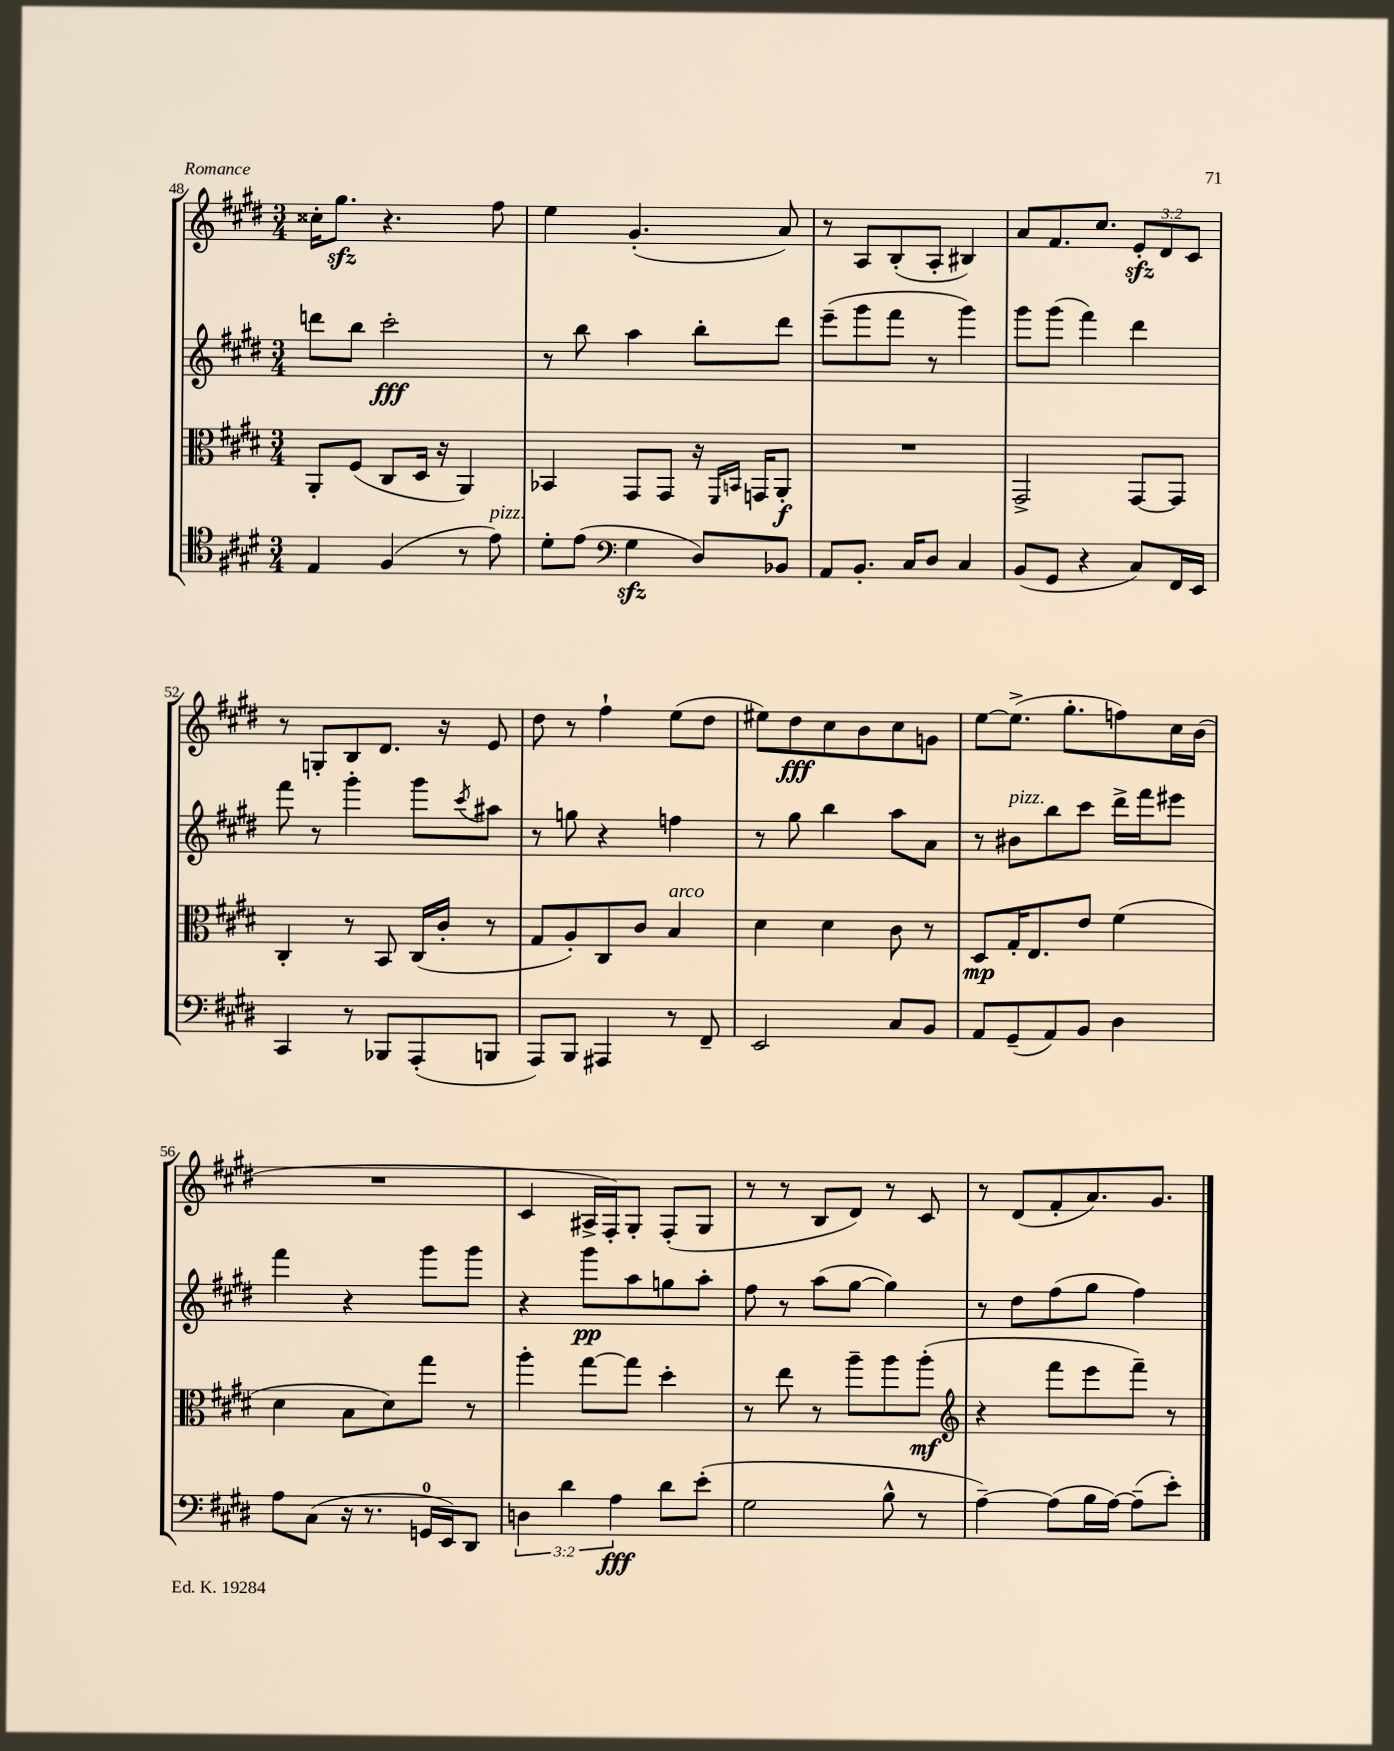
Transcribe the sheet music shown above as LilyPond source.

<<
\new StaffGroup <<
\new Staff = "s0" {
    \clef treble \key e \major \numericTimeSignature \time 3/4 \override Staff.TupletNumber.text = #tuplet-number::calc-fraction-text
    cisis''16-. gis''8.\sfz r4. fis''8 |
    e''4 gis'4.-.( a'8) |
    r8 a8 b8-.( a8-. bis4) |
    a'8 fis'8. cis''8. \tuplet 3/2 { e'8-.\sfz dis'8 cis'8 } |
    r8 g8-. b8 dis'8. r16 e'8 |
    dis''8 r8 fis''4-! e''8( dis''8 |
    eis''8) dis''8\fff cis''8 b'8 cis''8 g'8 |
    e''8~ e''8.->( gis''8.-. f''8) cis''16 b'16( |
    R2. |
    cis'4 ais16-> fis16-.) gis8-. fis8-.( gis8 |
    r8 r8 b8 dis'8) r8 cis'8 |
    r8 dis'8( fis'8-. a'8.) gis'8. \bar "|." |
}
\new Staff = "s1" {
    \clef treble \key e \major \numericTimeSignature \time 3/4
    d'''8 b''8 cis'''2-.\fff |
    r8 b''8 a''4 b''8-. dis'''8 |
    e'''8--( gis'''8 fis'''8 r8 gis'''4) |
    gis'''8 gis'''8( fis'''4) dis'''4 |
    fis'''8 r8 gis'''4-. gis'''8 \acciaccatura { cis'''8 } ais''8 |
    r8 g''8 r4 f''4 |
    r8 gis''8 b''4 a''8 a'8 |
    r8 bis'8^\markup { \italic "pizz." } b''8 cis'''8 dis'''16-> fis'''16 eis'''8 |
    fis'''4 r4 gis'''8 gis'''8 |
    r4 gis'''8\pp a''8 g''8 a''8-. |
    fis''8 r8 a''8( gis''8~ gis''4) |
    r8 dis''8 fis''8( gis''8 fis''4) \bar "|." |
}
\new Staff = "s2" {
    \clef alto \key e \major \numericTimeSignature \time 3/4
    a,8-. fis8( cis8 dis16 r16 a,4) |
    bes,4 gis,8 gis,8 r16 \grace { fis,16 b,16 } g,16 a,8-.\f |
    R2. |
    gis,2-> gis,8~ gis,8 |
    cis4-. r8 b,8 cis16( cis'16-. r8 |
    gis8 a8-.) cis8 cis'8 b4^\markup { \italic "arco" } |
    dis'4 dis'4 cis'8 r8 |
    dis8\mp gis16-. e8. e'8 fis'4( |
    dis'4 b8 dis'8) gis''8 r8 |
    a''4-. gis''8~ gis''8 dis''4-. |
    r8 e''8 r8 a''8-- a''8 a''8-.\mf( |
    \clef treble r4 fis'''8 e'''8 fis'''8--) r8 \bar "|." |
}
\new Staff = "s3" {
    \clef tenor \key e \major \numericTimeSignature \time 3/4 \override Staff.TupletNumber.text = #tuplet-number::calc-fraction-text
    e4 fis4( r8 e'8^\markup { \italic "pizz." }) |
    dis'8-. e'8( \clef bass gis4\sfz dis8) bes,8 |
    a,8 b,8.-. cis16 dis8 cis4 |
    b,8( gis,8 r4 cis8) fis,16 e,16 |
    cis,4 r8 bes,,8 a,,8-.( b,,8 |
    a,,8) b,,8 ais,,4 r8 fis,8-- |
    e,2 cis8 b,8 |
    a,8 gis,8--( a,8) b,8 dis4 |
    a8 cis8( r16 r8. g,16-0 e,16) dis,8 |
    \tuplet 3/2 { d4 dis'4 a4\fff } dis'8 e'8-.( |
    gis2 b8-^ r8 |
    a4~--) a8( b16 a16~) a8--( e'8-.) \bar "|." |
}
>>
>>
\layout { \context { \Score currentBarNumber = #48 } }
